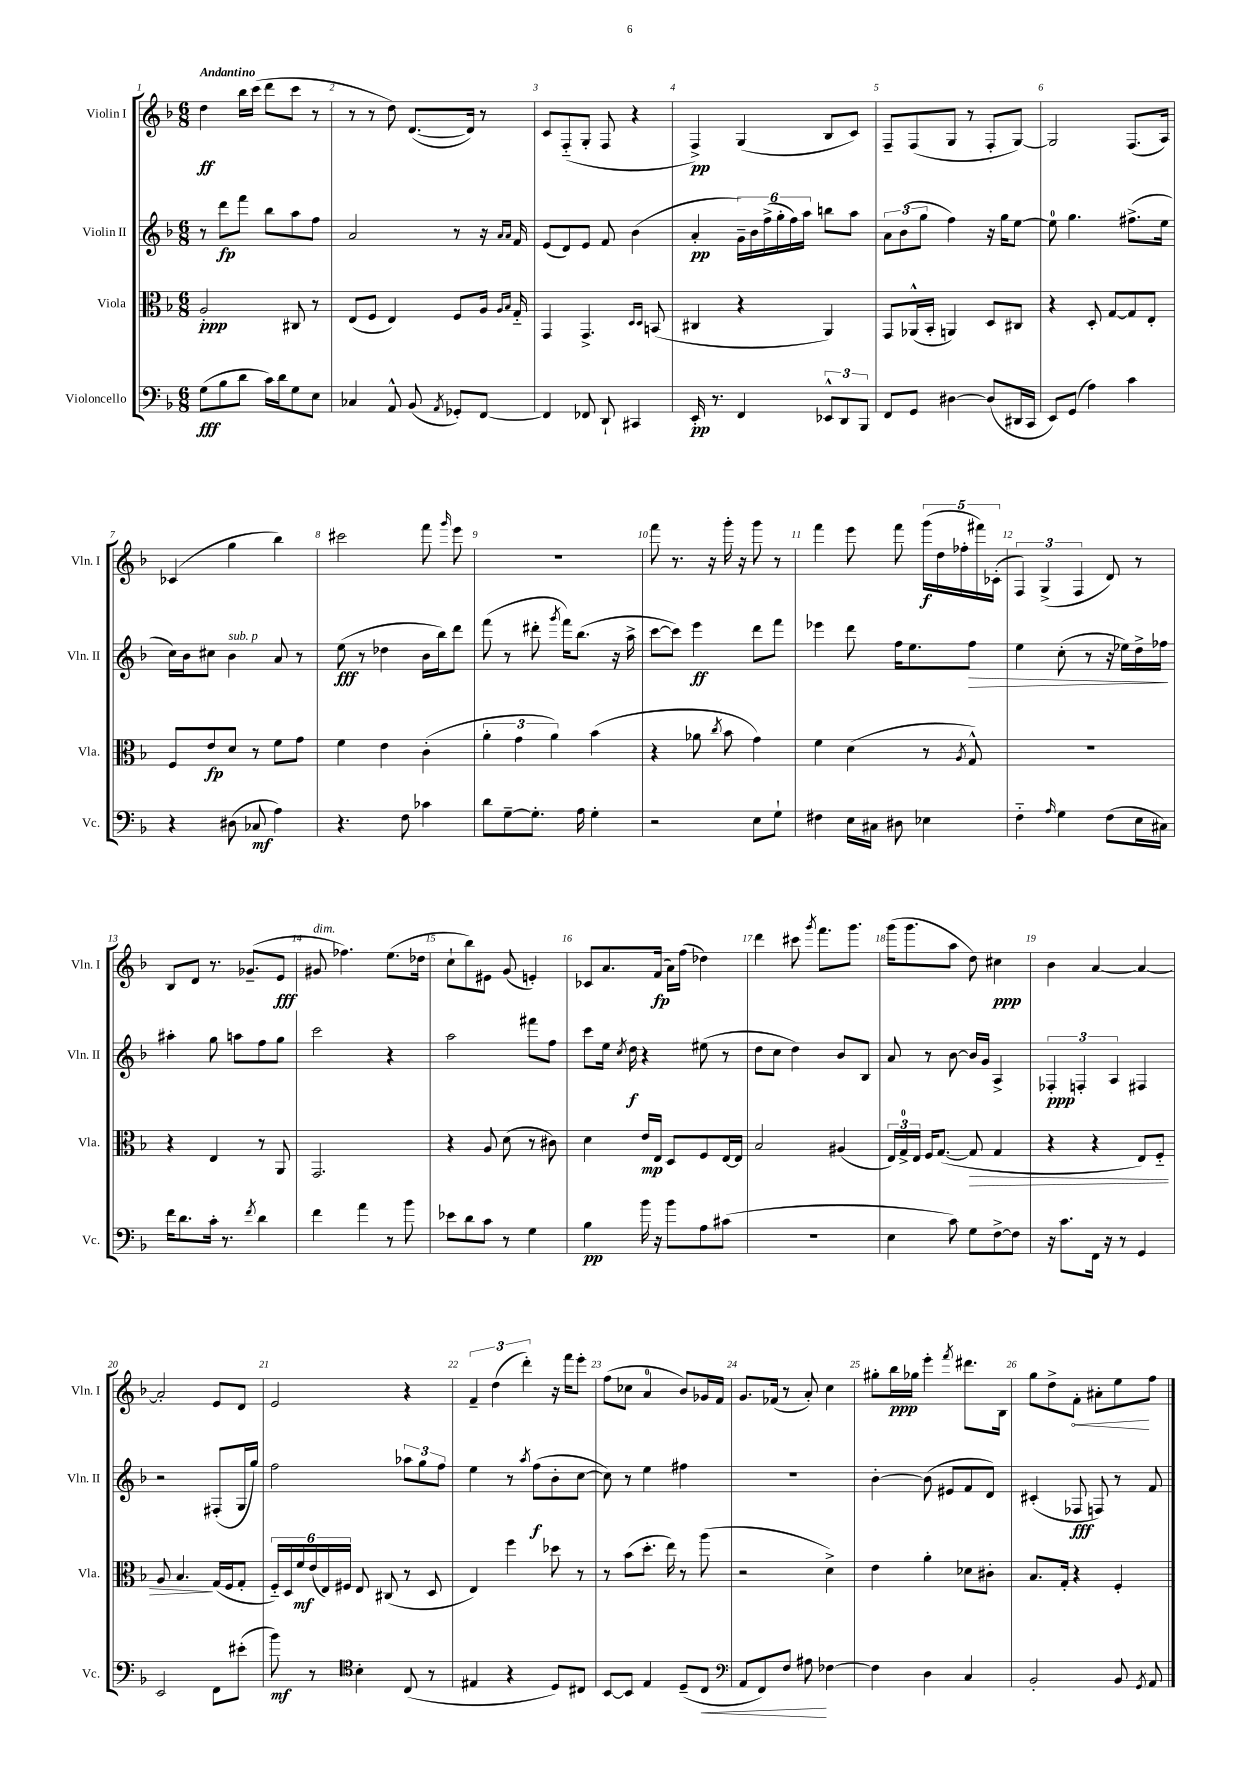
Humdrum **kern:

**kern	**kern	**kern	**kern
*staff4	*staff3	*staff2	*staff1
*clefF4	*clefC3	*clefG2	*clefG2
*k[b-]	*k[b-]	*k[b-]	*k[b-]
*M6/8	*M6/8	*M6/8	*M6/8
(8G\L	2A'/	8r	4dd\
8B-\	.	8ddd\L	.
8d\J	.	8fff\J	16bb-\LL
.	.	.	(16ccc\JJ
16c\LL)	.	8bb-\L	8ddd\L
16d\J	.	.	.
8G\	8C#/	8aa\	8ccc\J
8E\J	8r	8ff\J	8r
=	=	=	=
4C-/	(8E/L	2a/	8r
.	8F/J	.	8r
8AA^^/	4E/)	.	8dd\)
(8BB-/	.	.	([8.d/L
8qAA/	.	.	.
8GG-'/L)	8F/L	8r	.
.	.	.	16d/]Jk)
[8FF/J	16A/Jk	16r	8r
.	16qqA/LL	16qqa/LL	.
.	16qqB-/JJ	16qqa/JJ	.
.	16G'~/	16f/	.
=	=	=	=
4FF/]	4GG/	(8e/L	8c/L
.	.	8d/)	(8F'~/
8FF-/	4.GG^/	8e/J	8G'/J
8DD`/	.	8f/	8F/
4CC#/	.	(4b-\	4r
.	16qqD/LL	.	.
.	16qqD/JJ	.	.
.	(8BB/	.	.
=	=	=	=
16EE'/	4C#/	4a'/	4F^/)
8.r	.	.	.
4FF/	4r	24g~\LL)	(4G/
.	.	24b-\	.
.	.	(24ff^\	.
.	.	24gg'\	.
.	.	24ff\)	.
.	.	24aa\JJ	.
12EE-^^/L	4AA/)	8bb\L	8B-/L
12DD/	.	.	.
.	.	8aa\J	8c/J)
12BBB-/J	.	.	.
=	=	=	=
8FF/L	8GG/L	12a\L	8F~/L
.	.	(12b-\	.
8GG/J	(16AA-^^/L	.	(8F/
.	.	12gg\J	.
.	16BB-'/JJ	.	.
[4D#\	4AA/)	4ff\)	8G/J
.	.	.	8r
(8D#/]L	8D/L	16r	8F'/L
.	.	16gg\LK	.
16DD#/L	8C#/J	[8ee\J	[8G/J)
16CC/JJ	.	.	.
=	=	=	=
8EE/L)	4r	8ee\]	2G/]
(8GG/J	.	4.gg\	.
4A\)	8D'/	.	.
.	[8G/L	.	.
4c\	8G/]	(8.ff#^\L	(8.F/L
.	8E'/J	.	.
.	.	16ee\Jk	16A/Jk)
=	=	=	=
4r	8F/L	16cc\LL)	(4c-/
.	.	16b-\J	.
.	8e/	8cc#\J	.
(8D#\	8d/J	4b-\	4gg\
8C-/	8r	.	.
4A\)	8f\L	8a/	4bb-\)
.	8g\J	8r	.
=	=	=	=
4.r	4f\	(8ee\	2ccc#\
.	.	8r	.
.	4e\	4dd-\	.
8F\	.	.	.
4c-\	(4c'\	16b-\LL	8fff\
.	.	16bb-\J)	.
.	.	.	16qqggg/
.	.	8ddd\J	8eee\
=	=	=	=
8d\L	6a'\	(8fff\	2.r
[8G~\	.	8r	.
.	6g\	.	.
8.G'\]J	.	8ddd#'\	.
.	6a\)	.	.
.	.	8qggg/	.
.	.	16fff\LK)	.
16A\	.	(8.bb-\J	.
4G'\	(4b-\	.	.
.	.	16r	.
.	.	16aa^\	.
=	=	=	=
2r	4r	[8ccc\L	8fff\
.	.	8ccc\]J)	8.r
.	8a-\	4eee\	.
.	.	.	16r
.	8qcc/	.	.
.	8b-\	.	16ggg'\
.	.	.	16r
8E\L	4g\)	8ddd\L	8ggg\
8G`\J	.	8fff\J	8r
=	=	=	=
4F#\	4f\	4eee-\	4fff\
16E\LL	(4d\	8ddd\	8eee\
16C#\JJ	.	.	.
8D#\	.	16ff\LK	8fff\
.	.	8.ee\	.
4E-\	8r	.	(20ggg\LL
.	.	.	20dd\
.	.	.	20ff-'\
.	8qA/	.	.
.	8G^^/)	8ff\J	.
.	.	.	20fff#\)
.	.	.	(20c-'\JJ
=	=	=	=
4F'~\	2.r	4ee\	6F/)
.	.	.	(6G^/
16qqA/	.	.	.
4G\	.	(8cc'\	.
.	.	.	6F/
.	.	8r	.
(8F\L	.	16r	8d/)
.	.	16ee-\LL)	.
16E\L	.	16dd^\	8r
16C#\JJ)	.	16ff-\JJ	.
=	=	=	=
16f\LK	4r	4aa#'\	8B-/L
8.d\	.	.	.
.	.	.	8d/J
16c'\Jk	4E/	8gg\	8.r
8.r	.	.	.
.	.	8aa\L	.
.	.	.	(8.g-~/L
8qf/	.	.	.
4d\	8r	8ff\	.
.	8AA/	8gg\J	8e/J
=	=	=	=
4f\	2.GG/	2ccc\	8g#/
.	.	.	4.ff-\)
4a\	.	.	.
8r	.	4r	(8.ee\L
8b-\	.	.	.
.	.	.	16dd-\Jk
=	=	=	=
8e-\L	4r	2aa\	8cc`\L
8d\	.	.	8bb-\)
8c\J	8A/	.	8e#\J
8r	(8d\	.	(8g/
4G\	8r	8fff#\L	4e'/)
.	8c#\)	8ff\J	.
=	=	=	=
4B-\	4d\	8ccc\L	8c-/L
.	.	16ee\Jk	8.a/
.	.	8qcc/	.
.	.	16dd\	.
16b-\	16e/LL	4r	.
16r	16E/JJ	.	(16f/Jk
8b-\L	8D/L	.	16a\LL)
.	.	.	(16ff\JJ
8A\	8F/	(8ee#\	4dd-\)
(8c#\J	[16E/L	8r	.
.	16E/]JJ	.	.
=	=	=	=
2.r	2B-/	8dd\L	4ddd\
.	.	8cc\J	.
.	.	4dd\)	8ccc#\
.	.	.	8qggg/
.	.	.	8.fff\L
.	(4A#/	8b-/L	.
.	.	.	8.ggg\J
.	.	8B-/J	.
=	=	=	=
4E\	24E/LL)	8a/	(16ggg\LK
.	24G^/	.	.
.	.	.	8.ggg\
.	24E/JJ	.	.
.	16F/LK	8r	.
.	([8.G/J	.	.
8c\)	.	[8b-\	8aa\J
8G\L	8G/]	16b-/]LL	8dd\)
.	.	16g/JJ	.
[8F^\	4G/	4A^/	4cc#\
8F\]J	.	.	.
=	=	=	=
16r	4r	6F-'/	4b-\
8.c\L	.	.	.
.	.	6F'/	.
16FF\Jk	4r	.	[4a/
16r	.	.	.
.	.	6A/	.
8r	.	.	.
4GG/	8E/L)	4F#/	4a/_
.	8F'~/J	.	.
=	=	=	=
2EE/	8A/	2r	2a'/]
.	4.B-/	.	.
8FF\L	(16G/LL	(8F#'/L	8e/L
.	16F/J	.	.
(8e#'\J	8G'/J	16G/L	8d/J
.	.	16gg/JJ)	.
=	=	=	=
8b-\)	24F'~/LL)	2ff\	2e/
.	24D/	.	.
.	24f/	.	.
8r	(24e/	.	.
.	24E/)	.	.
.	24F#/JJ	.	.
*clefC4	*	*	*
4B-'\	8E/	.	.
.	(8C#/	.	.
(8C/	8r	12aa-\L	4r
.	.	12gg\	.
8r	8D/	.	.
.	.	12ff\J	.
=	=	=	=
4E#/	4E/)	4ee\	6f~/
.	.	.	(6dd\
4r	4ff\	8r	.
.	.	.	6ddd'\)
.	.	8qaa/	.
.	.	(8ff\L	.
8D/L)	8dd-\	8b-'\	16r
.	.	.	16fff\LK
8C#/J	8r	[8cc\J	8eee'\J
=	=	=	=
[8BB-/L	8r	8cc\])	(8ff\L
8BB-/]J	(8b-\L	8r	8cc-\J
4E/	8.dd'\J	4ee\	4a/
.	16ee\)	.	.
(8D~/L	8r	4ff#\	8b-/L)
8C/J	(8aa\	.	16g-/L
.	.	.	16f/JJ
=	=	=	=
*clefF4	*	*	*
8AA/L	2r	2.r	8.g/L
8FF/)	.	.	.
.	.	.	(16f-/Jk
8F/J	.	.	8r
8A#\	.	.	8a'/)
[4F-\	4d^\)	.	4cc\
=	=	=	=
4F-\]	4e\	[4b-'\	8gg#'\L
.	.	.	16bb-\L
.	.	.	16gg-\JJ
4D\	4a'\	(8b-\]	4eee'\
.	.	8e#/L	.
.	.	.	8qfff/
4C/	8d-\L	8f/	8.ddd#\L
.	8c#'\J	8d/J)	.
.	.	.	16B-\Jk
=	=	=	=
2BB-'/	8.B-/L	(4c#'/	8gg\L
.	.	.	8dd^\
.	16G'/Jk	.	.
.	4r	8F-/	8f'\J
.	.	8F/)	8a#'\L
8BB-/	4F'/	8r	8ee\
8qGG/	.	.	.
8AA/	.	8f/	8ff\J
==	==	==	==
*-	*-	*-	*-
